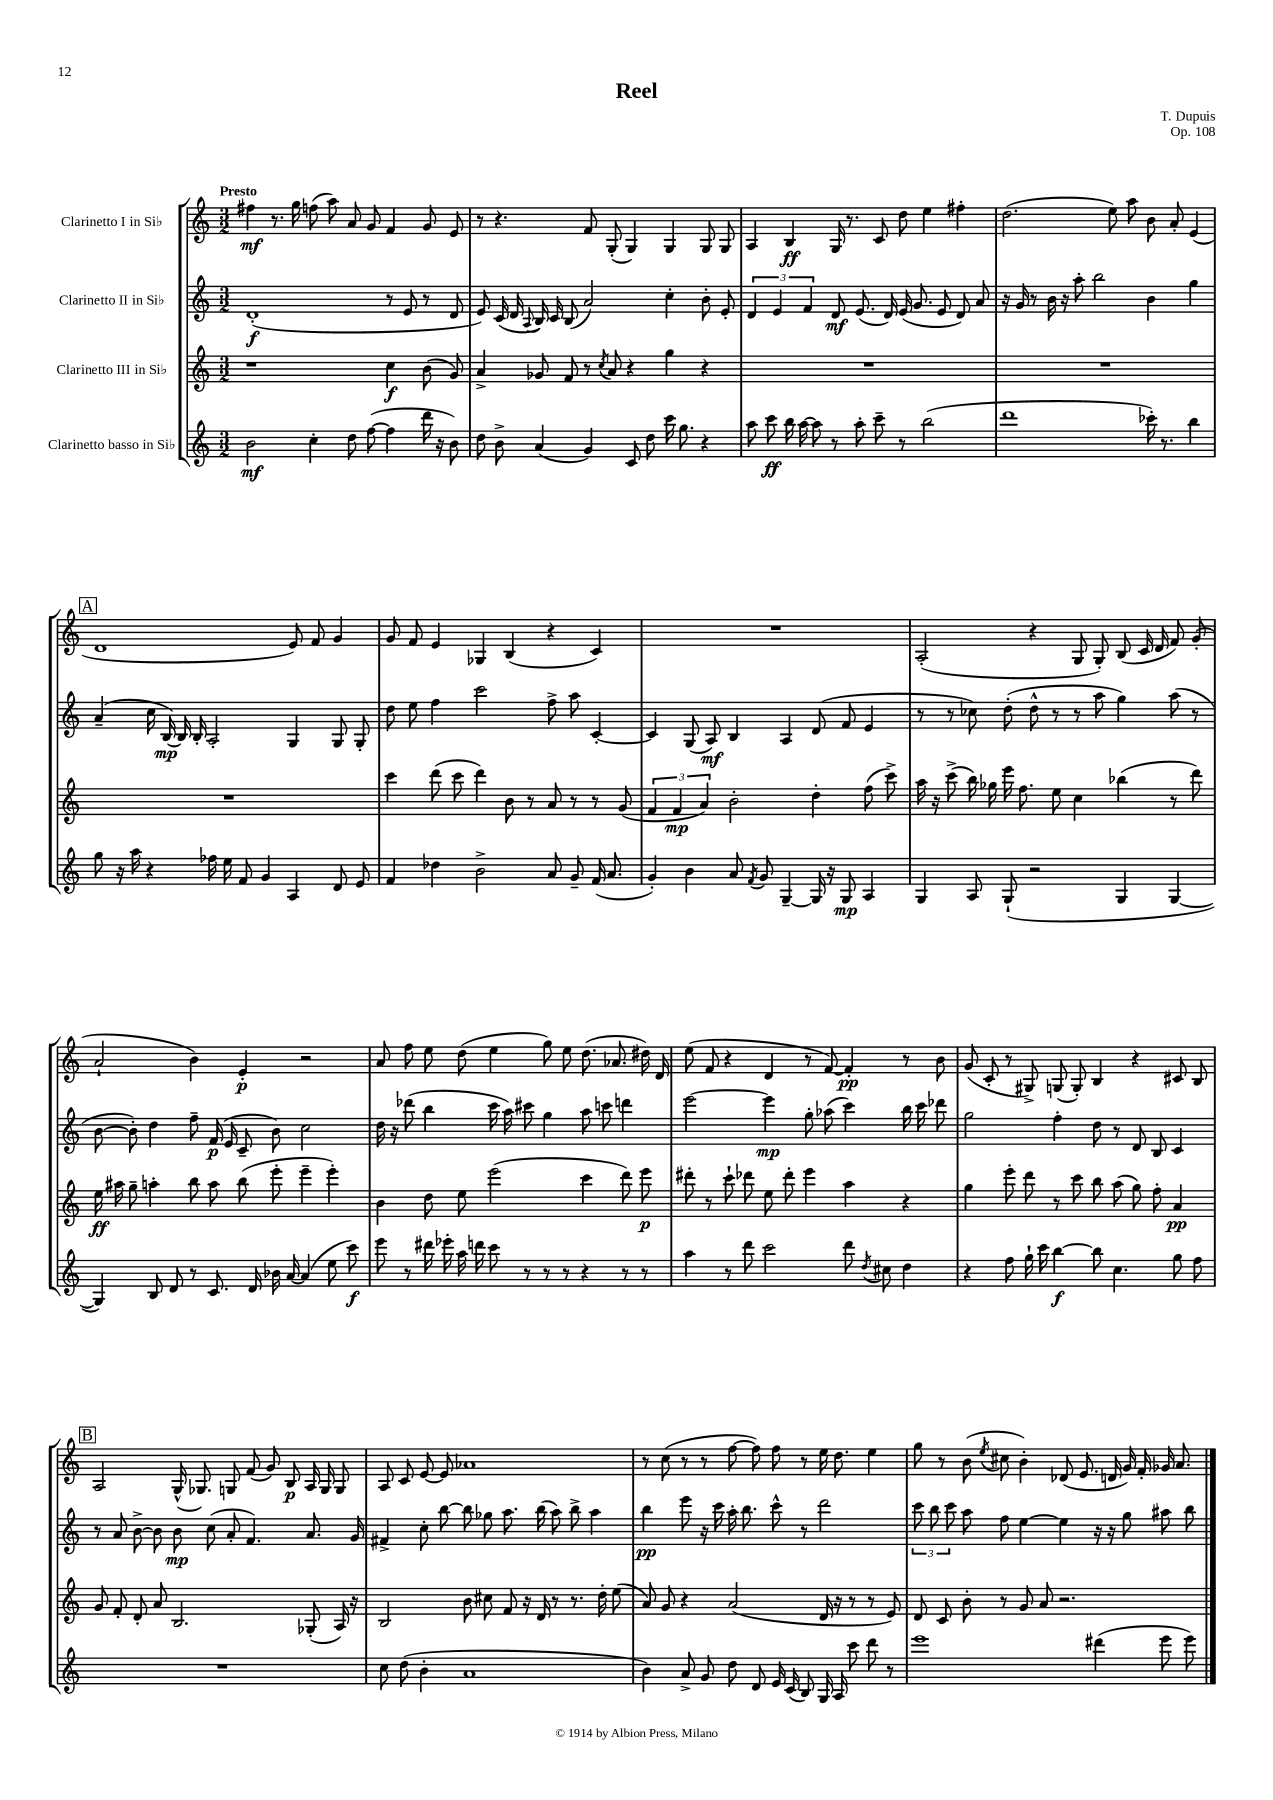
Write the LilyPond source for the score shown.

\header { title = "Reel" composer = "T. Dupuis" opus = "Op. 108" }
<<
\new StaffGroup <<
\new Staff = "s0" \with { instrumentName = "Clarinetto I in Sib" } {
    \clef treble \key c \major \numericTimeSignature \time 3/2 \tempo "Presto"
    \autoBeamOff fis''4\mf r8. g''16 f''8( a''8) a'8 g'8 f'4 g'8 e'8 |
    r8 r4. f'8 g8-.( g4) g4 g8 g8 |
    a4 b4\ff g16 r8. c'8 d''8 e''4 fis''4-. |
    d''2.( e''8) a''8 b'8 a'8-. e'4( |
    \mark \markup { \box "A" } d'1 e'8) f'8 g'4 |
    g'8 f'8 e'4 ges4 b4( r4 c'4) |
    R1. |
    a2-.( r4 g8 g8-.) b8( c'16 d'16 f'8) g'8-.( |
    a'2-! b'4) e'4-.\p r2 |
    a'8 f''8 e''8 d''8( e''4 g''8) e''8 d''8.( aes'8. dis''16) d'16 |
    e''8( f'8 r4 d'4 r8 f'8~) f'4-.\pp r8 b'8 |
    g'8( c'8-. r8 gis8->) g8( g8-.) b4 r4 cis'8 b8 |
    \mark \markup { \box "B" } a2 g16-^( ges8.) g8 f'8( g'8) b8\p a16 g16 g8 |
    a8 c'8 e'8~ e'8 aes'1 |
    r8 c''8( r8 r8 f''8~ f''8) f''8 r8 e''16 d''8. e''4 |
    g''8 r8 b'8( \acciaccatura { e''8 } cis''8 b'4-.) des'8( e'8. d'16 g'16) f'16-. ges'16 a'8. \bar "|." |
}
\new Staff = "s1" \with { instrumentName = "Clarinetto II in Sib" } {
    \clef treble \key c \major \numericTimeSignature \time 3/2
    \autoBeamOff d'1-.\f( r8 e'8 r8 d'8 |
    e'8) c'16( d'16 \appoggiatura { a8 } b16) c'16 b8( a'2) c''4-. b'8-. e'8-. |
    \tuplet 3/2 { d'4 e'4 f'4 } d'8\mf e'8.( d'16) e'16( g'8. e'8 d'8) a'8 |
    r16 g'16 r8 b'16 r16 a''8-. b''2 b'4 g''4 |
    \mark \markup { \box "A" } a'4--( c''16 b16~\mp) b16 b16-. a2-. g4 g8 g8-. |
    d''8 e''8 f''4 c'''2 f''8-> a''8 c'4~-. |
    c'4 g8( a8\mf) b4 a4 d'8( f'8 e'4 |
    r8 r8 ces''8) d''8-.( d''8-^ r8 r8 a''8 g''4) a''8( r8 |
    b'8~ b'8-.) d''4 f''8-- f'16\p( e'16 c'8-- b'8) c''2 |
    d''16 r16 des'''8( b''4 c'''16 a''16) cis'''8 g''4 a''8 c'''8 d'''4 |
    e'''2~ e'''4\mp g''8-. aes''8( c'''4) b''16 c'''16 des'''8 |
    g''2 f''4-. d''8 r8 d'8 b8 c'4 |
    \mark \markup { \box "B" } r8 a'8 b'8~-> b'8 b'8\mp c''8( a'8-. f'4.) a'8. g'16 |
    fis'4-> c''8-. b''8~ b''8 ges''8 a''8. b''16( a''8) b''8-> a''4 |
    b''4\pp e'''8 r16 c'''16 a''16-. b''8. c'''8-^ r8 d'''2 |
    \tuplet 3/2 { c'''8 b''8 c'''8 } a''8 f''8 e''4~ e''4 r16 r16 g''8 ais''8 b''8 \bar "|." |
}
\new Staff = "s2" \with { instrumentName = "Clarinetto III in Sib" } {
    \clef treble \key c \major \numericTimeSignature \time 3/2
    \autoBeamOff r1 c''4\f b'8( g'8) |
    a'4-> ges'8 f'8 r8 \acciaccatura { c''8 } a'8 r4 g''4 r4 |
    R1. |
    R1. |
    \mark \markup { \box "A" } R1. |
    c'''4 d'''8( c'''8 d'''4) b'8 r8 a'8 r8 r8 g'8( |
    \tuplet 3/2 { f'4 f'4\mp a'4) } b'2-. d''4-. f''8( c'''8->) |
    a''16 r16 c'''8->( b''16) ges''16 e'''16 f''8. e''8 c''4 bes''4( r8 d'''8) |
    e''16\ff ais''16 g''8-- a''4-. b''8 a''8 b''8( e'''8-. e'''4-- e'''4-.) |
    b'4 d''8 e''8 e'''2( c'''4 d'''8) e'''8\p |
    dis'''8-. r8 c'''8-! des'''8 e''8 des'''8-. e'''4 a''4 r4 |
    g''4 e'''8-. d'''8 r8 c'''8 b''8 a''8( g''8) f''8-. a'4\pp |
    \mark \markup { \box "B" } g'8 f'8-. d'8-. a'8 b2. ges8-.( a16) r16 |
    b2 b'8 cis''8 f'8 r16 d'16 r8 r8. d''16-. e''8( |
    a'8) g'8 r4 a'2( d'16 r16 r8 r8 e'8) |
    d'8 c'8 b'8-. r8 g'8 a'8 r2. \bar "|." |
}
\new Staff = "s3" \with { instrumentName = "Clarinetto basso in Sib" } {
    \clef treble \key c \major \numericTimeSignature \time 3/2
    \autoBeamOff b'2\mf c''4-. d''8 f''8~( f''4 d'''16 r16 b'8) |
    d''8 b'8-> a'4( g'4) c'8 d''8 c'''16 g''8. r4 |
    a''8 c'''8\ff b''16 a''16~ a''8 r8 a''8-. c'''8-- r8 b''2( |
    d'''1 ces'''16-.) r8. b''4 |
    \mark \markup { \box "A" } g''8 r16 a''16 r4 fes''16 e''16 f'8 g'4 a4 d'8 e'8 |
    f'4 des''4 b'2-> a'8 g'8-- f'16( a'8. |
    g'4-.) b'4 a'8 \acciaccatura { f'8 } g'8 g4~-- g16 r16 g8\mp a4 |
    g4 a8 g8-!( r2 g4 g4~ |
    g4) b8 d'8 r8 c'8. d'16 bes'16 a'16~ a'4( e''8 c'''8\f) |
    e'''8 r8 dis'''16 ees'''16-. a''16 d'''16 c'''8 r8 r8 r8 r4 r8 r8 |
    a''4 r8 d'''8 c'''2 d'''8 \acciaccatura { d''8 } cis''8 d''4 |
    r4 f''8 g''16-! c'''16 b''4~\f b''8 c''4. g''8 f''8 |
    \mark \markup { \box "B" } R1. |
    c''8 d''8( b'4-. a'1 |
    b'4) a'8-> g'8 d''8 d'8 e'16 c'16( b8) g16 a16 c'''8 d'''8 r8 |
    e'''1 dis'''4( e'''8 e'''8) \bar "|." |
}
>>
>>
\layout { \context { \Score \remove "Bar_number_engraver" } }
